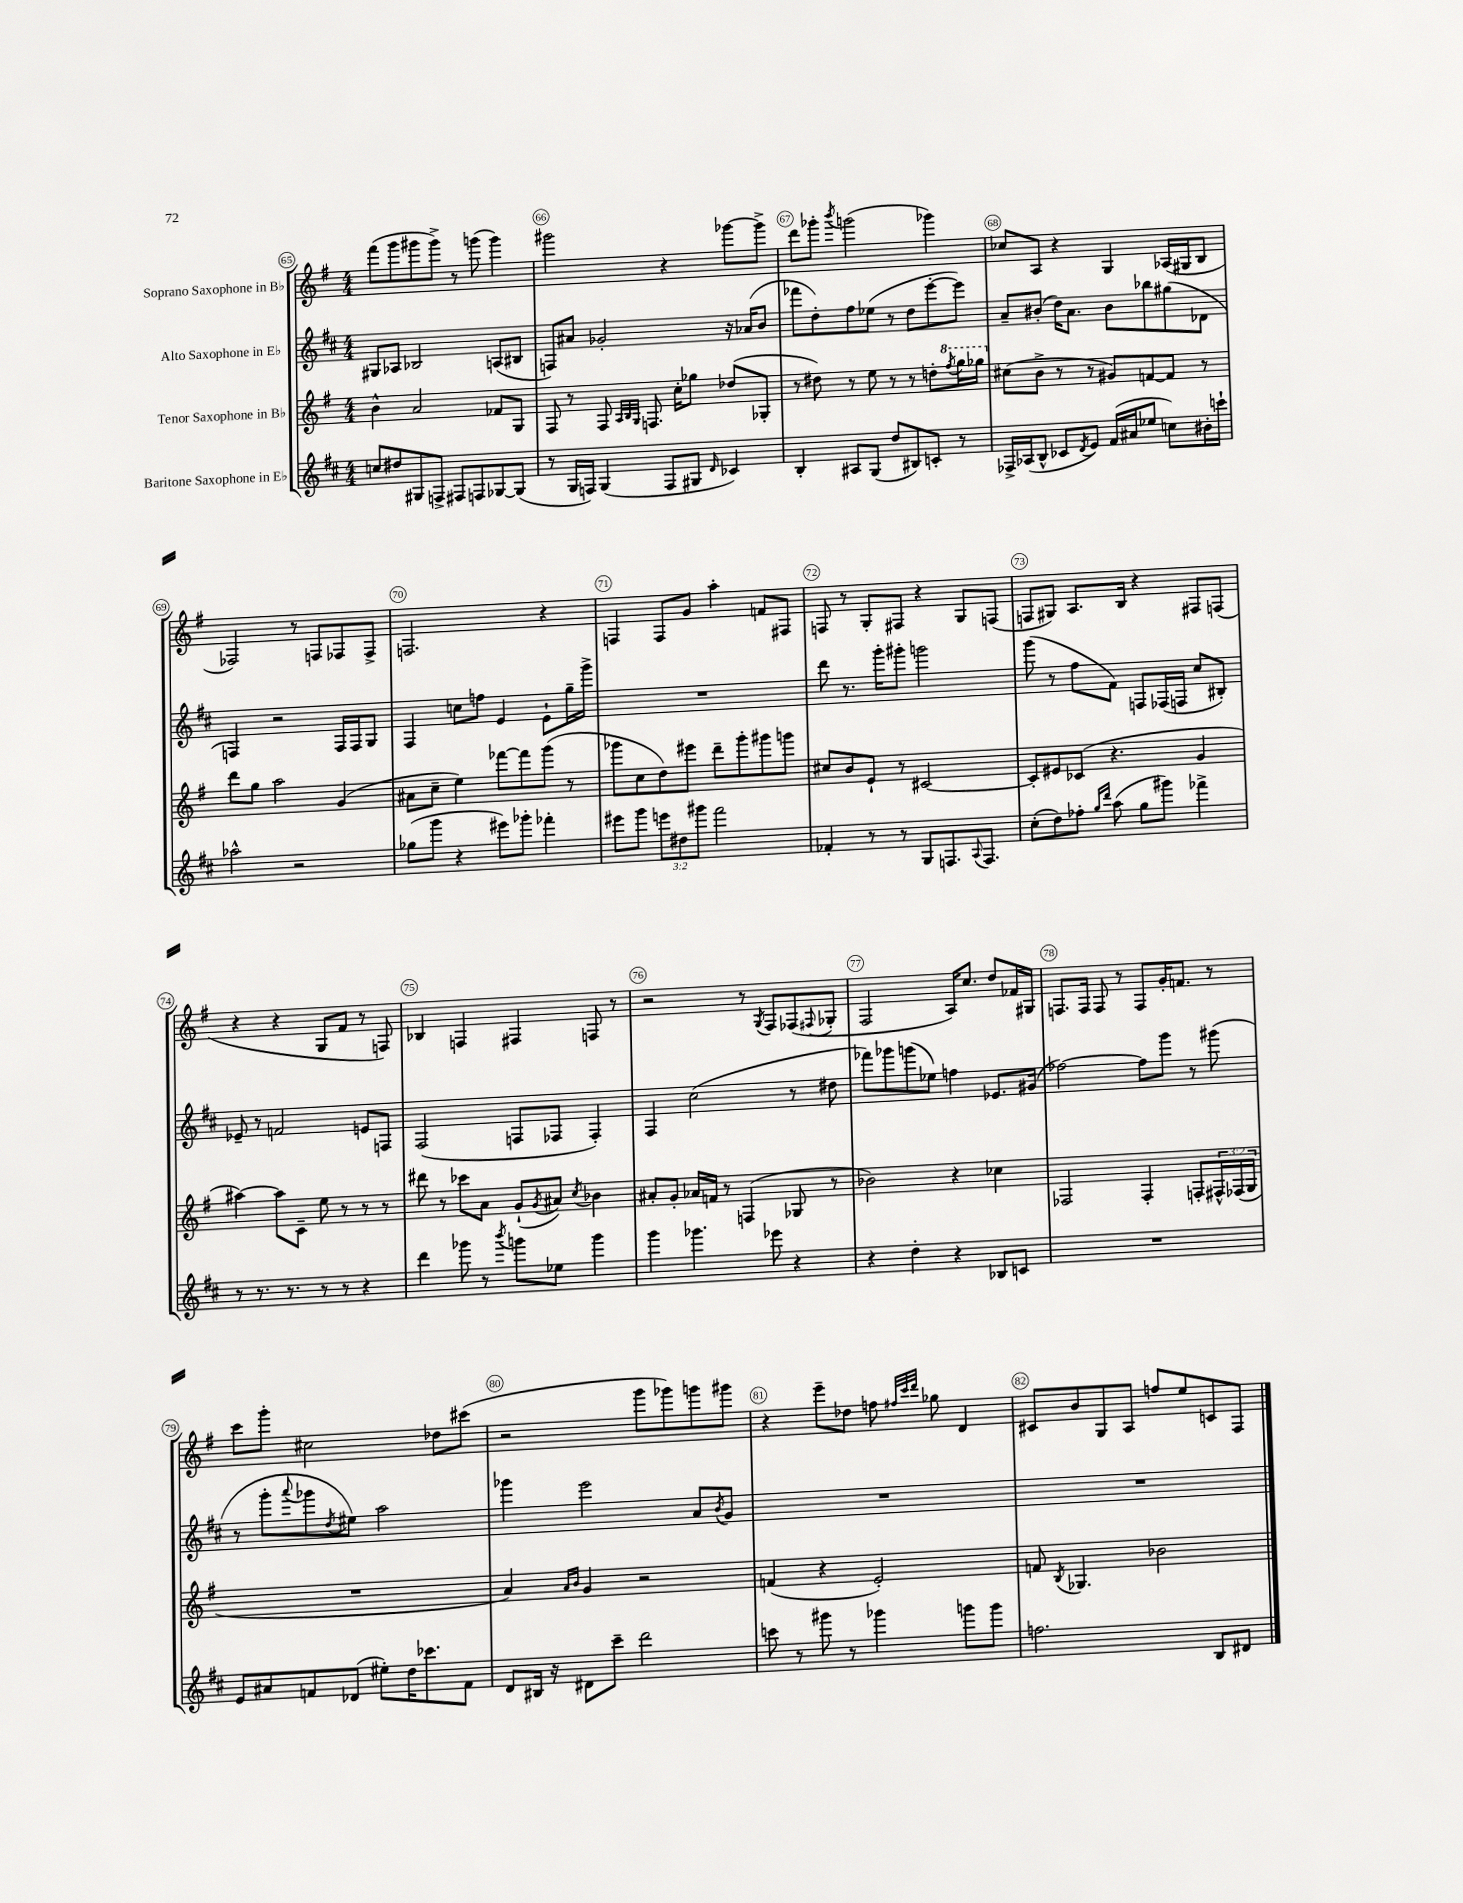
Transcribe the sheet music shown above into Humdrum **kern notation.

**kern	**kern	**kern	**kern
*staff4	*staff3	*staff2	*staff1
*clefG2	*clefG2	*clefG2	*clefG2
*k[f#c#]	*k[f#]	*k[f#c#]	*k[f#]
*M4/4	*M4/4	*M4/4	*M4/4
8cc	4b^^	8G#	(8fff#
8dd#	.	8A-	8ggg
8G#	2a	2B-	8ggg#
8F^	.	.	8ggg#^)
8F#	.	.	8r
8F	.	.	(8ggg
[8G-	8f-	(8A	4ggg)
(8G-]	8G	8B#	.
=	=	=	=
8r	8F#	8F)	2ggg#
16G	8r	8a#	.
16F)	.	.	.
(4G	8F#	2g-'	.
.	32qqA	.	.
.	32qqB	.	.
.	32qqG	.	.
.	8.F	.	.
8F	.	.	4r
.	16cc'	.	.
8G#	8gg-	.	.
16qqd	.	.	.
4c-)	(8dd-	16r	[8ggg-
.	.	(16a-	.
.	8G-'	8b	8ggg-^]
=	=	=	=
4B'	8r	8fff-	8ddd
.	8dd#)	8dd')	8ggg-'
.	.	.	8qbbb
8A#	8r	8ff#	(2ggg
(8G	8ee	(8ee-	.
8dd	8r	8r	.
8B#)	8r	8dd	.
8c'	8dd'	[8eee'	4ggg-)
.	8qfff#	.	.
8r	16ggg	8eee])	.
.	16ggg-	.	.
=	=	=	=
16F-^	(8cc#	8a~	8cc-
(16A-	.	.	.
8B^^	8b^	(8b#'	8A
8c-	8r	16dd)	4r
.	.	8.a	.
8qd	.	.	.
8e)	8r	.	.
(16f#	8g#)	8b#	4G
16a#	.	.	.
8ee-	[8f	8bb-	.
8cc)	8f]	(8gg#	(16A-
.	.	.	16G#
16b#'	8r	8d-	8B
16ccc`	.	.	.
=	=	=	=
2aa-^^	8ddd	4F)	2F-)
.	8gg	.	.
.	2aa	2r	.
2r	.	.	8r
.	.	.	8F
.	(4g	16F	8F-
.	.	16F	.
.	.	8G	8F-^
=	=	=	=
(8gg-	8a#	4F#	2.F
8ggg	8cc~	.	.
4r	4ee)	8cc	.
.	.	8ff	.
8eee#)	[8fff-	4e	.
8ggg-'	8fff-]	.	.
4fff-'	(8ggg	8e`	4r
.	8r	16gg~	.
.	.	16ggg^	.
=	=	=	=
8eee#	8ggg-	1r	4F
8ggg	8cc	.	.
12eee	8dd)	.	8F
12dd#	.	.	.
.	8eee#	.	8g
12ggg#	.	.	.
2fff#	8ddd~	.	4aa'
.	8ggg-'	.	.
.	8ggg#	.	8f
.	8ggg	.	8F#
=	=	=	=
4f-'	8cc#	8ddd	8F
.	8b	8.r	8r
8r	8e`	.	8G'
.	.	16ggg'	.
8r	8r	8ggg#'	8F#
8G	[2c#	2ggg	4r
8.F	.	.	.
.	.	.	8G
8qqA	.	.	.
8.F	.	.	.
.	.	.	(8F
=	=	=	=
(8cc#'	8c#']	(8ggg	8F
8dd)	8e#	8r	8G#)
8ff-'	(8c-	8ff#	8.A
16qqgg	.	.	.
16qqddd	.	.	.
(8aa	4.r	8f#)	.
.	.	.	16B
8gg	.	8F	4r
8ggg#)	.	(16F-	.
.	.	16F	.
4fff-^	4g	8cc#	8F#
.	.	8B#')	(8F
=	=	=	=
8r	[4aa#)	8e-~	4r
8.r	.	8r	.
.	8aa#]	2f	4r
8.r	.	.	.
.	8c~	.	.
8r	8ee	.	8G
8r	8r	.	8f#
4r	8r	8e	8r
.	8r	8F	8F)
=	=	=	=
4ddd	8ddd#	(2F#	4B-
.	8r	.	.
8ggg-	8ccc-	.	4F
8r	8a	.	.
8qbbb	.	.	.
8ggg	(8g`	8F	4F#
.	8qg	.	.
8ee-	8a#)	8F-	.
.	8qcc	.	.
4ggg	4b-	4F-')	8F
.	.	.	8r
=	=	=	=
4ggg	8a#'	4F#	2r
.	8g'	.	.
4.ggg-	16a-	(2cc#	.
.	16f	.	.
.	8r	.	.
.	(4F	.	8r
.	.	.	8qG
8eee-	.	.	8F#
4r	8G-	8r	(8F-
.	.	.	8qqF#
.	8r	8dd#	8G-'
=	=	=	=
4r	2b-)	8fff-)	2F#
.	.	8ggg-	.
4dd'	.	(8ggg	.
.	.	8ee-)	.
4r	4r	4ff	16A)
.	.	.	8.cc
8B-	4cc-	8.e-	8dd
8c	.	.	16f-
.	.	(16g#	16G#
=	=	=	=
1r	2F-	[2ff-)	8.F
.	.	.	16F
.	.	.	8F
.	.	.	8r
.	4F-'	8ff-]	8F
.	.	8ggg	16g'
.	.	.	8.f
.	8F'	8r	.
.	24F#^^	(8ggg#	8r
.	(24F-	.	.
.	24G	.	.
=	=	=	=
8e	1r	8r	8ccc
8a#	.	8ggg'	8ggg'
.	.	8qqaaa	.
8f	.	8ggg-	2cc#
.	.	8qdd	.
(8d-	.	8ee#)	.
8ee#')	.	2aa	.
16dd	.	.	.
8.ccc-	.	.	.
.	.	.	8dd-
8f	.	.	(8ccc#
=	=	=	=
8d	4a)	4ggg-	2r
16B#	.	.	.
16r	.	.	.
.	16qqa	.	.
.	16qqb	.	.
8d#	4g	2eee	.
8ccc#~	.	.	.
2ddd	2r	.	8ggg
.	.	.	8ggg-)
.	.	8a	8ggg
.	.	8qb	.
.	.	8g	8ggg#
=	=	=	=
8ccc	(4f	1r	4r
8r	.	.	.
8ggg#	4r	.	8eee~
8r	.	.	8dd-
4ggg-	2e')	.	8ff
.	.	.	32qqff#
.	.	.	32qqccc
.	.	.	32qqddd
.	.	.	8gg-
8ggg	.	.	4d
8ggg	.	.	.
=	=	=	=
2.ff	8f	1r	8c#
.	8qB	.	.
.	4.G-	.	8b
.	.	.	8G
.	.	.	8A
.	2b-	.	8ff
.	.	.	8ee
8B	.	.	8c
8d#	.	.	8F#
==	==	==	==
*-	*-	*-	*-
